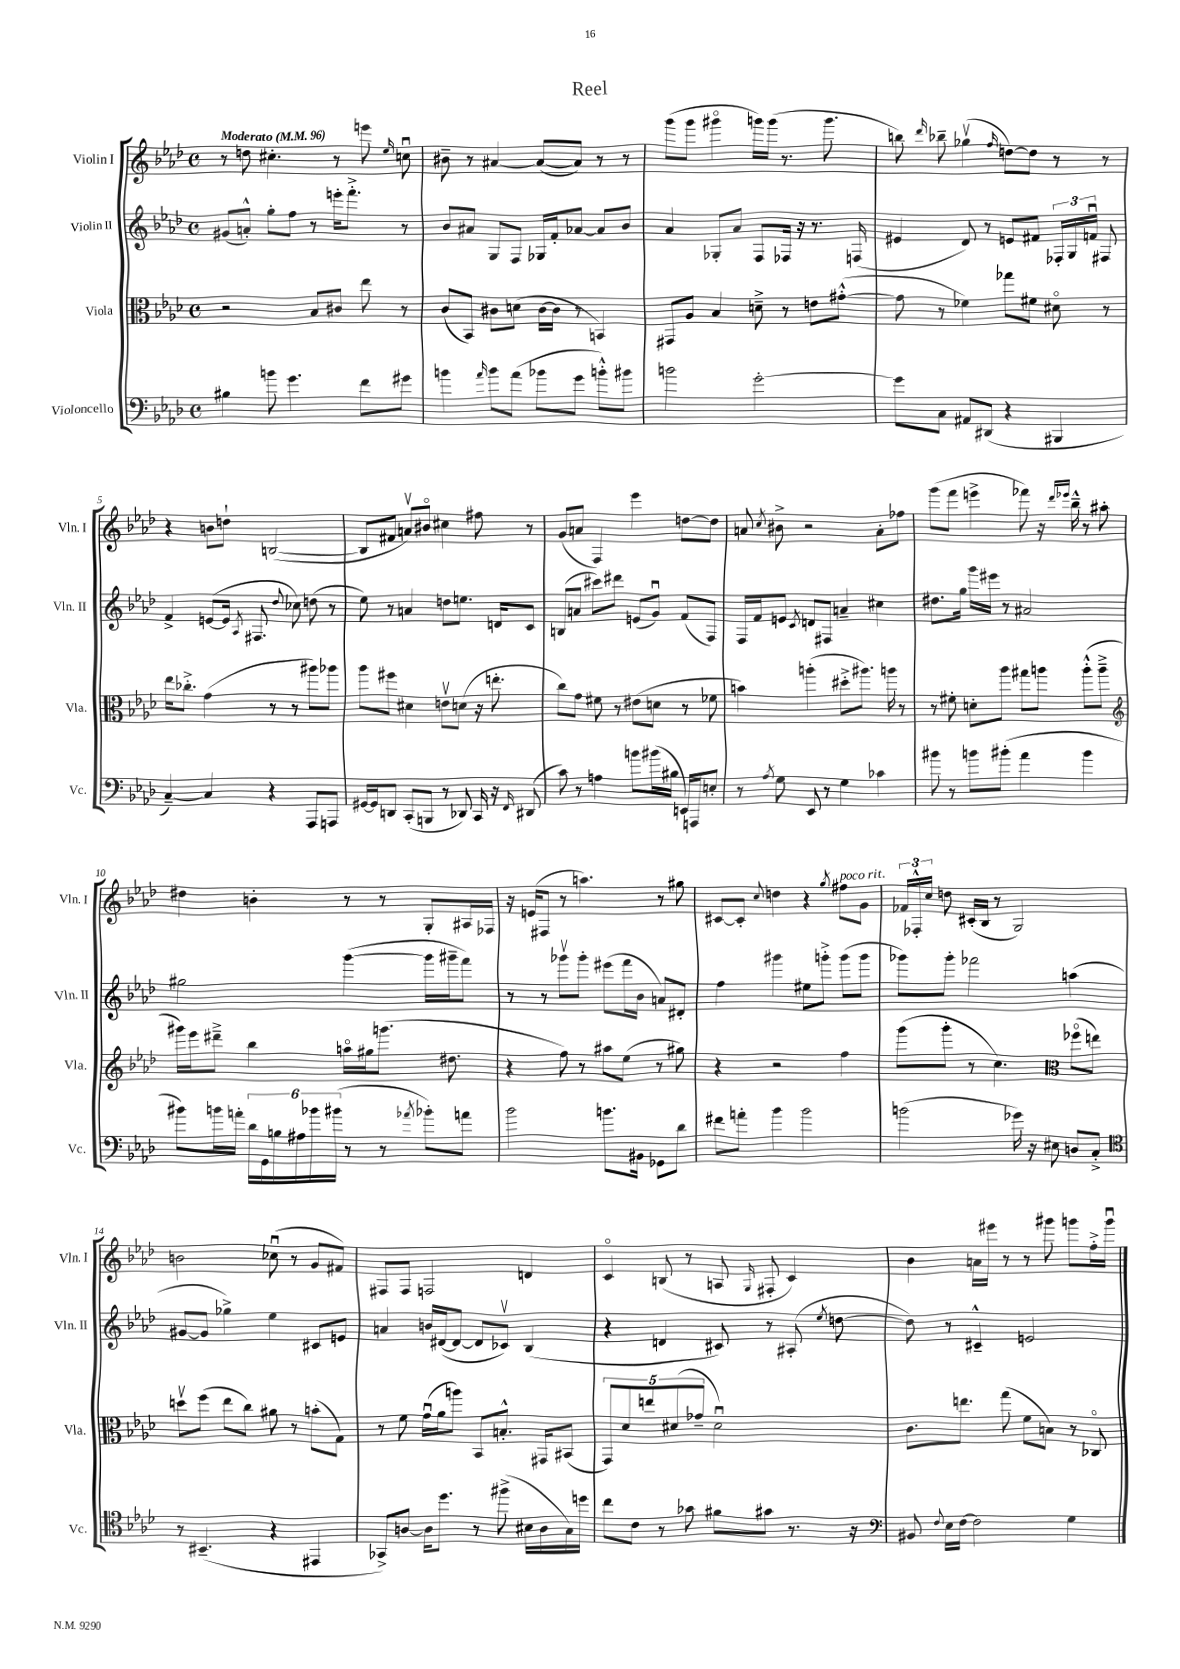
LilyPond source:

\header { title = "Reel" }
<<
\new StaffGroup <<
\new Staff = "s0" \with { instrumentName = "Violin I" shortInstrumentName = "Vln. I" } {
    \clef treble \key aes \major \defaultTimeSignature \time 4/4 \tempo "Moderato" 4 = 96
    \autoBeamOff r8 d''8 cis''4.-. r8 e'''8 \grace { ees''16 } c''8\downbow |
    bis'8-- r8 ais'4~ ais'8[~( ais'8]) r8 r8 |
    g'''8[( g'''8] gis'''4\flageolet g'''16[) g'''16]( r8. g'''8. |
    b''8) \grace { des'''16 } bes''8-- ges''4\upbow( \grace { f''16 } d''8[~) d''8] r8 r8 |
    r4 b'8[ d''8]-! b2~( |
    b8[ fis'8] a'8[\upbow) bis'8]\flageolet cis''4 fis''8 r8 |
    g'8[( a'8] f4) ees'''4 d''8[~ d''8] |
    a'8 \acciaccatura { c''8 } bis'8-> r2 a'8[-. fes''8] |
    g'''8[( f'''8] e'''4-> fes'''8) r16 \grace { des'''16[ ees'''16] } bes''16---^ r8 ais''8-. |
    dis''4 b'4-. r8 r8 g8[-. ais16 fes16] |
    r16 e'16[( fis8] r8 a''4.) r8 gis''8 |
    cis'8[~ cis'8]-. \appoggiatura { c''8 } d''4 r4 \acciaccatura { g''8 } fis''8[^\markup { \italic "poco rit." } g'8] |
    \tuplet 3/2 { fes'16[ fes16-.-^ c''16] } d''8 cis'16[-.( bes16] r8 g2) |
    b'2 ces''8\downbow( r8 g'8[ fis'8]) |
    fis8[ fis8] f2 d'4 |
    c'4\flageolet b8( r8 a8 \grace { g16 } fis8-. c'4) |
    bes'4 a'16[ eis'''16] r8 r8 gis'''8 g'''8[ f''16-.-> g'''16]\downbow \bar "|." |
}
\new Staff = "s1" \with { instrumentName = "Violin II" shortInstrumentName = "Vln. II" } {
    \clef treble \key aes \major \defaultTimeSignature \time 4/4
    \autoBeamOff gis'8[( a'8]-.-^) g''8[-. f''8] r8 e'''16[-. f'''8.]-.-> r8 |
    bes'8[ ais'8] g8[ f8] ges16[ f'16-. aes'8]~ aes'8[ bes'8] |
    aes'4 ges8[-. aes'8] f8[ fes16] r16 r8. f16( |
    eis'4 des'8) r8 e'8[ fis'8] \tuplet 3/2 { fes16[-. g16 f'16]\downbow } fis8 |
    f'4-> e'8[~( e'16] \acciaccatura { aes8 } fis8. \appoggiatura { des''8 } ces''8) d''8( r8 |
    ees''8) r8 a'4 d''8[ e''8.] d'16[ c'8] |
    b8[( a'8] cis'''8[) dis'''8] e'8[( g'8]\downbow) f'8[( f8]) |
    f16[ f'16 e'8] \acciaccatura { c'8 } d'8[ fis8] a'4-- cis''4 |
    dis''8.[ g''16] g'''16[ eis'''16] r8 ais'2 |
    gis''2 g'''4~( g'''16[ gis'''16-- f'''8]) |
    r8 r8 ges'''8[\upbow ges'''8]-. eis'''8[( f'''16 bes'16] a'8[) dis'8]-. |
    f''4 gis'''4 eis''8[ g'''8]-.-> g'''8[( g'''8] |
    ges'''8[) ges'''8]-. fes'''2 a''4( |
    gis'8[~ gis'8] ges''4->) ees''4 cis'8[ e'8] |
    a'4 b'16[ dis'16~( dis'8]~ dis'8[ ces'8]\upbow) bes4( |
    r4 d'4 cis'8) r8 ais8-.( \acciaccatura { ees''8 } d''8~ |
    d''8) r8 cis'4---^ e'2 \bar "|." |
}
\new Staff = "s2" \with { instrumentName = "Viola" shortInstrumentName = "Vla." } {
    \clef alto \key aes \major \defaultTimeSignature \time 4/4
    \autoBeamOff r2 bes8[ cis'8] ees''8 r8 |
    c'8[( bes,8]) cis'8[ d'8]( cis'16[~ cis'16] r8 b,4) |
    gis,8[ aes8] bes4 d'8---> r8 e'8[ gis'8]~-.-^( |
    gis'8 r8 fes'4) ges''8[ fis'8] dis'8\flageolet r8 |
    ees''16[ ces''8.]-.-> g'4( r8 r8 ais''8[) aes''8] |
    aes''8[ fis''8] dis'4 e'8[\upbow d'8]( r16 e''8.-. |
    c''8[) g'8] fis'8 r8 eis'8[( d'8] r8 fes'8 |
    b'4) a''4-.( dis''8[-.-> ais''8.]) a''16 r8 |
    r8 fis'8-. d'8[-. aes''8] gis''8[ a''8] a''8[-.-^( a''8]---> |
    \clef treble gis'''16[) ees'''16 dis'''8]---> bes''4 a''16[\flageolet gis''16 g'''8.]( dis''8. |
    r4 f''8) r8 ais''8[ ees''8]( r8 gis''8) |
    r4 r2 f''4 |
    g'''8[( g'''8]-. r8 c''4.) \clef alto fes''8[\flageolet( e''8]) |
    d''8[\upbow f''8]( ees''8[ c''8]) ais'8 r8 b'8[-.( g8]) |
    r8 f'8 g'16[\downbow( aes'16 a''8]) bes,8[ b8.]-.-^ gis,16[ bis,8]( |
    \tuplet 5/4 { g,8[) des'8 e''8 dis'8( ges'8]-- } dis'2\downbow) |
    c'8.[ e''8.] g''8( f'8[ b8]) r8 ces8\flageolet \bar "|." |
}
\new Staff = "s3" \with { instrumentName = "Violoncello" shortInstrumentName = "Vc." } {
    \clef bass \key aes \major \defaultTimeSignature \time 4/4
    \autoBeamOff bis4 b'8 g'4. f'8[ gis'8] |
    b'4 \grace { aes'16 } b'8[ aes'8]( bes'8[ g'8] b'8[-.-^) bis'8] |
    b'2 g'2~-. |
    g'8[ c8] ais,8[ dis,8]( r4 bis,,4 |
    c4~--) c4 r4 aes,,8[ a,,8] |
    gis,16[~ gis,16 d,8] c,8[-.( b,,8] r8 des,8) c,16 r16 \grace { f,16 } dis,8( |
    c'8) r8 a4 b'8[ bis'16( bis16] e,16[) a,,16 e8]-. |
    r8 \acciaccatura { aes8 } g8 ees,8 r8 g4 ces'4 |
    bis'8 r8 b'8[ bis'8]-.( aes'4 bis'4 |
    bis'8[) b'16 a'16]-. \tuplet 6/4 { des'16[ g,16 b16 ais16 bes'16 bis'16]( } r8 r8 \acciaccatura { aes'8 } bes'8[-.) a'8] |
    bes'2 b'8.[ bis,16] ges,8[ des'8] |
    fis'8[ a'8]-. bes'4 bes'2 |
    b'2( ges'16) r16 eis8 d8[ c8]-.-> |
    \clef tenor r8 bis,4.--( r4 eis,4 |
    ges,8[->) a8]~ a16[ des''8.] r8 fis''8->( bis16[ a16 g16) d''16] |
    c''8[ c'8] r8 ges'8 fis'8[ gis'8] r8. r16 |
    \clef bass bis,8 \appoggiatura { f8 } ees16[ f16]~ f2 g4 \bar "|." |
}
>>
>>
